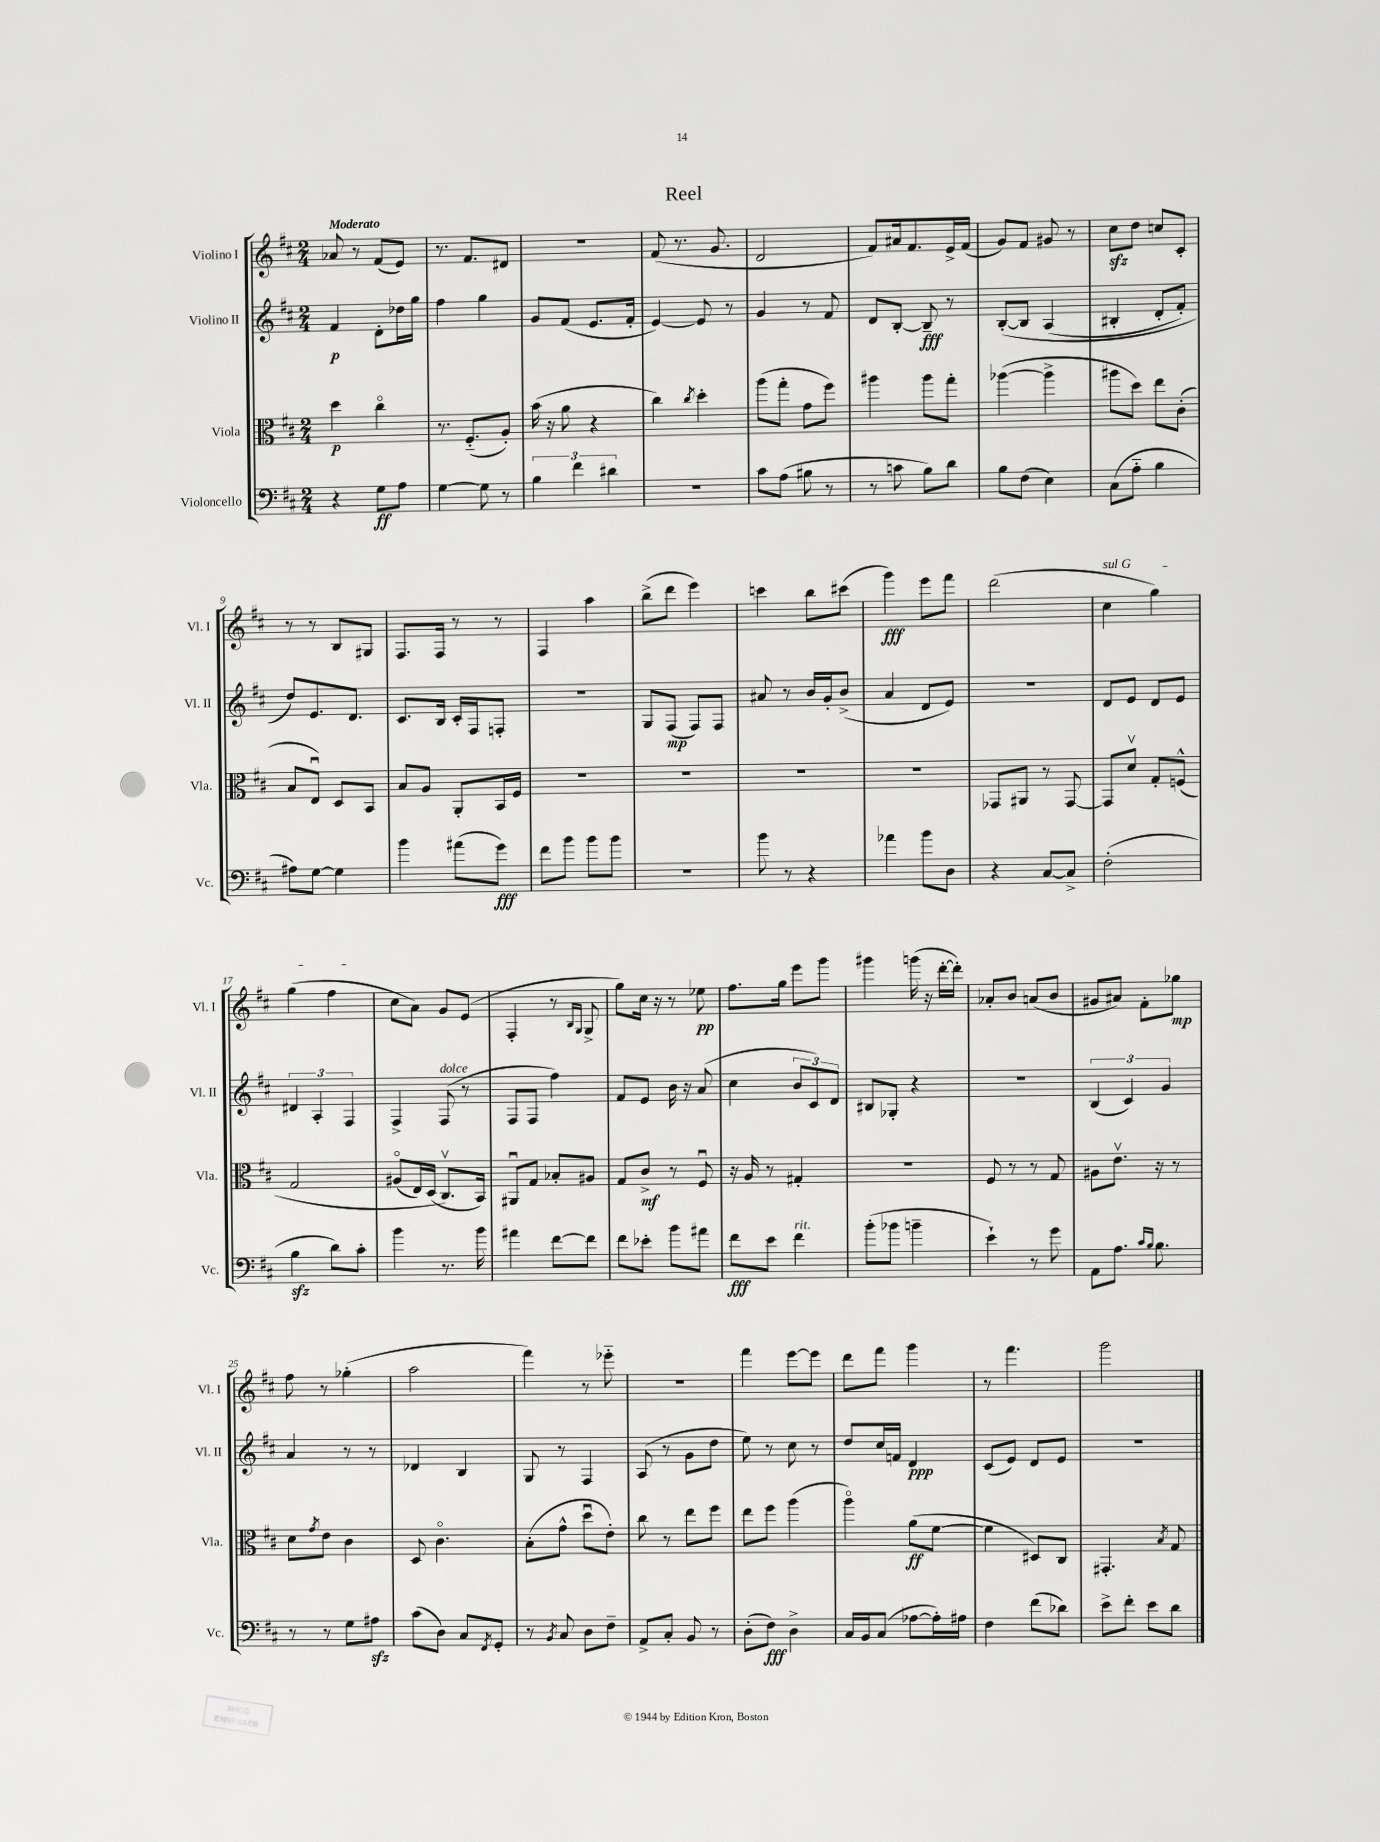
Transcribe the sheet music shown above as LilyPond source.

\header { title = "Reel" }
<<
\new StaffGroup <<
\new Staff = "s0" \with { instrumentName = "Violino I" shortInstrumentName = "Vl. I" } {
    \clef treble \key d \major \numericTimeSignature \time 2/4 \tempo "Moderato"
    aes'8 r8 fis'8( e'8) |
    r8. fis'8. dis'8 |
    r2 |
    fis'8( r8. g'8. |
    d'2 |
    fis'8) ais'16 fis'8. e'16-> fis'16( |
    g'8) fis'8 gis'8 r8 |
    cis''8\sfz d''8 c''8 cis'8-. |
    r8 r8 b8 gis8 |
    fis8. fis16 r8 r8 |
    fis4 a''4 |
    b''8->( d'''8 e'''4) |
    c'''4 b''8 cis'''8( |
    g'''4\fff) e'''8 fis'''8 |
    d'''2( |
    \once \override TextSpanner.bound-details.left.text = \markup { \italic "sul G" } cis''4\startTextSpan g''4) |
    g''4( fis''4\stopTextSpan |
    cis''8 a'8) g'8 e'8( |
    fis4-. r8 \grace { b16 g16 } g8-> |
    g''8) cis''16 r16 r8 ees''8\pp |
    fis''8. g''16 e'''8 g'''8 |
    gis'''4 g'''16( r16 d'''16~-. d'''16-.) |
    aes'8-. b'8 a'8( b'8 |
    gis'8 ais'8) fis'8-. ges''8\mp |
    fis''8 r8 ges''4-.( |
    a''2 |
    fis'''4) r8 ees'''8-_ |
    R2 |
    fis'''4 e'''8~ e'''8 |
    d'''8 fis'''8 g'''4 |
    r8 fis'''4. |
    g'''2 \bar "|." |
}
\new Staff = "s1" \with { instrumentName = "Violino II" shortInstrumentName = "Vl. II" } {
    \clef treble \key d \major \numericTimeSignature \time 2/4
    fis'4\p d'8-. des''16 g''16 |
    fis''4 g''4 |
    g'8 fis'8( e'8. fis'16-. |
    e'4~) e'8 r8 |
    g'4 r8 fis'8 |
    d'8 b8~-. b8--\fff r8 |
    b8~-.\( b8 a4( |
    bis4-. d'8-. fis'8-.) |
    d''8\) e'8. d'8. |
    cis'8. b16 cis'16-. fis16 f8-. |
    R2 |
    g8 fis8\mp( fis8) fis8 |
    ais'8 r8 b'16 g'16-. b'8->( |
    a'4 d'8 e'8) |
    r2 |
    d'8 e'8 d'8 e'8 |
    \tuplet 3/2 { dis'4 a4-. fis4 } |
    fis4-> fis8^\markup { \italic "dolce" }( r8 |
    fis8 fis8 fis''4) |
    fis'8 e'8 b'16 r16 a'8( |
    cis''4 \tuplet 3/2 { b'8 cis'8) d'8 } |
    bis8 ges8-. r4 |
    R2 |
    \tuplet 3/2 { b4( cis'4) g'4 } |
    a'4 r8 r8 |
    des'4 b4 |
    g8 r8 fis4 |
    a8( r8 g'8 d''8 |
    e''8) r8 cis''8 r8 |
    d''8 cis''16 f'16 d'4\ppp |
    cis'8( e'8) d'8 e'8 |
    R2 \bar "|." |
}
\new Staff = "s2" \with { instrumentName = "Viola" shortInstrumentName = "Vla." } {
    \clef alto \key d \major \numericTimeSignature \time 2/4
    d''4\p cis''4\flageolet |
    r8. fis8.-_( a8-.) |
    b'16( r16 a'8 r4 |
    cis''4) \acciaccatura { cis''8 } d''4-. |
    a''8( g''8-. g'8 fis''8) |
    ais''4 ais''8 g''8-. |
    aes''4~( aes''4-> |
    ais''8 d''8) e''8 cis'8-.( |
    b8 e8\downbow) d8 b,8 |
    b8 a8 a,8-. b,16 fis16 |
    R2 |
    R2 |
    R2 |
    R2 |
    ges,8 ais,8 r8 ges,8~ |
    ges,8 d'8\upbow g8-. f8-^\( |
    g2 |
    ais8\flageolet( e16) d16( cis8.\upbow\) b,16) |
    ais,8\downbow g8 bes8-. ais8 |
    g8 cis'8->\mf r8 fis8\downbow |
    r16 a16 r8 gis4-. |
    r2 |
    fis8 r8 r8 g8 |
    ais8 e'8.\upbow r16 r8 |
    d'8 \acciaccatura { g'8 } e'8 cis'4 |
    d8 cis'4.\flageolet |
    b8-.( g'8-^ d''8\downbow e'8-.) |
    cis''8 r8 e''8 fis''8 |
    e''8 fis''8 a''4( |
    a''4\flageolet) a'8\ff( fis'8~ |
    fis'4 dis8) cis8 |
    gis,4.-. \acciaccatura { b8 } g8 \bar "|." |
}
\new Staff = "s3" \with { instrumentName = "Violoncello" shortInstrumentName = "Vc." } {
    \clef bass \key d \major \numericTimeSignature \time 2/4
    r4 g8\ff a8 |
    g4~ g8 r8 |
    \tuplet 3/2 { b4 fis'4 dis'4 } |
    r2 |
    cis'8 a8( bis8 r8 |
    r8 c'8 b8) d'8 |
    b8 fis8( e4) |
    cis8( a8-_ b4 |
    ais8) g8~ g4 |
    b'4 ais'8( g'8\fff) |
    fis'8 b'8 b'8 b'8 |
    R2 |
    b'8 r8 r4 |
    aes'4 b'8 d8 |
    r4 cis8~ cis8-> |
    fis2-.( |
    b4\sfz d'8) cis'8-. |
    b'4 r8. b'16 |
    ais'4 fis'8~ fis'8 |
    fis'8 ees'8-. b'8 ais'8 |
    fis'8\fff e'8 fis'4^\markup { \italic "rit." } |
    b'8-.( bes'8 b'4-- |
    e'4-!) r8 g'8 |
    a,8 a8. \grace { cis'16 b16 } b8. |
    r8 r8 g8 ais8\sfz |
    cis'8( d8) cis8 \acciaccatura { fis,8 } g,8-. |
    r8 \acciaccatura { b,8 } cis8 d8 fis8-- |
    a,8-> cis8-. b,8 r8 |
    d8-.( fis8\fff) d4-> |
    cis16 b,16 cis8( aes8~ aes16-.) ais16 |
    fis4 fis'8( des'8) |
    e'8-> fis'8-. e'8 d'8 \bar "|." |
}
>>
>>
